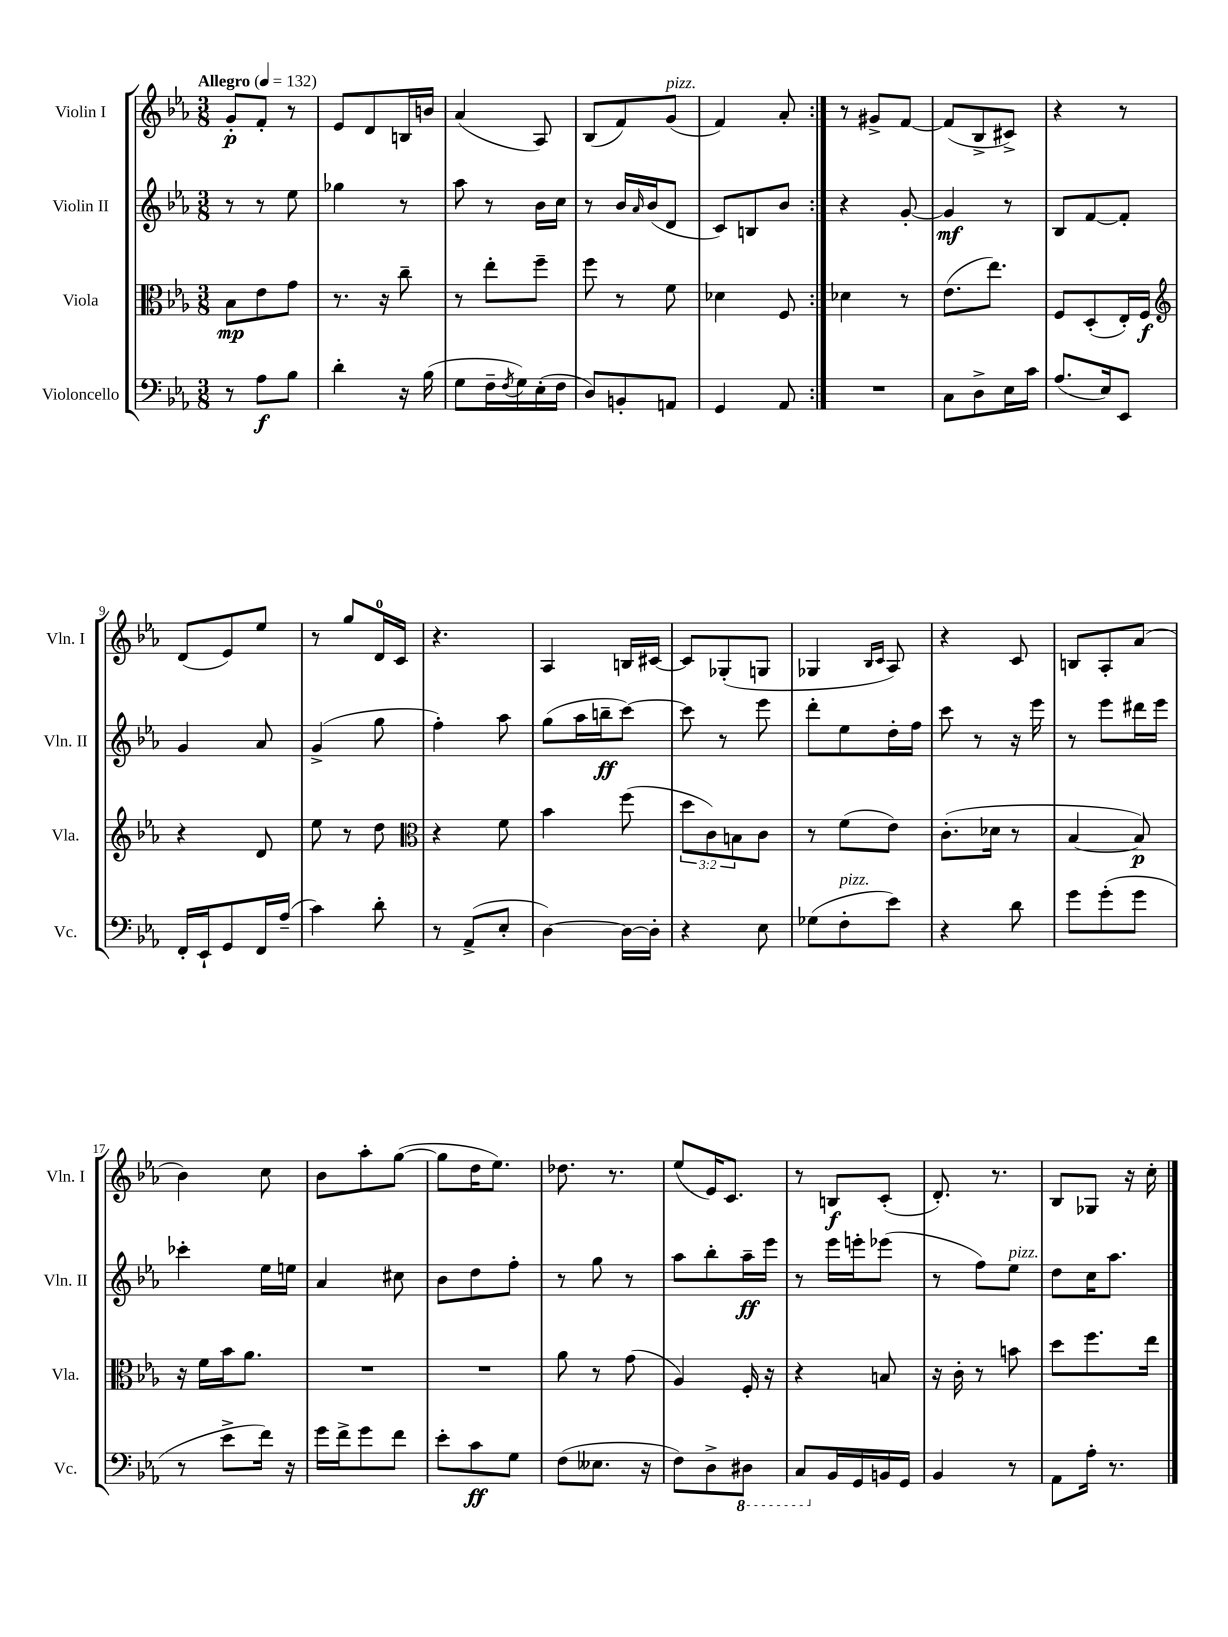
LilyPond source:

<<
\new StaffGroup <<
\new Staff = "s0" \with { instrumentName = "Violin I" shortInstrumentName = "Vln. I" } {
    \clef treble \key ees \major \numericTimeSignature \time 3/8 \tempo "Allegro" 4 = 132
    \repeat volta 2 { g'8-.\p f'8-. r8 |
    ees'8 d'8 b16 b'16 |
    aes'4( aes8) |
    bes8( f'8) g'8^\markup { \italic "pizz." }( |
    f'4) aes'8-. | }
    r8 gis'8-> f'8~ |
    f'8( bes8-> cis'8->) |
    r4 r8 |
    d'8( ees'8) ees''8 |
    r8 g''8 d'16-0 c'16 |
    r4. |
    aes4 b16 cis'16~ |
    cis'8 ges8-.( g8 |
    ges4 \grace { bes16 c'16 } aes8) |
    r4 c'8 |
    b8 aes8-. aes'8( |
    bes'4) c''8 |
    bes'8 aes''8-. g''8~( |
    g''8 d''16 ees''8.) |
    des''8. r8. |
    ees''8( ees'16) c'8. |
    r8 b8\f c'8-.( |
    d'8.-.) r8. |
    bes8 ges8 r16 c''16-. \bar "|." |
}
\new Staff = "s1" \with { instrumentName = "Violin II" shortInstrumentName = "Vln. II" } {
    \clef treble \key ees \major \numericTimeSignature \time 3/8
    \repeat volta 2 { r8 r8 ees''8 |
    ges''4 r8 |
    aes''8 r8 bes'16 c''16 |
    r8 bes'16 \grace { aes'16 } bes'16( d'8 |
    c'8) b8 bes'8 | }
    r4 g'8~-. |
    g'4\mf r8 |
    bes8 f'8~ f'8-. |
    g'4 aes'8 |
    g'4->( g''8 |
    f''4-.) aes''8 |
    g''8( aes''16 b''16--\ff c'''8~) |
    c'''8 r8 ees'''8 |
    d'''8-. ees''8 d''16-. f''16 |
    c'''8 r8 r16 ees'''16 |
    r8 ees'''8 dis'''16 ees'''16 |
    ces'''4-. ees''16 e''16 |
    aes'4 cis''8 |
    bes'8 d''8 f''8-. |
    r8 g''8 r8 |
    aes''8 bes''8-. aes''16--\ff ees'''16 |
    r8 ees'''16 e'''16-. ees'''8( |
    r8 f''8) ees''8^\markup { \italic "pizz." } |
    d''8 c''16 aes''8. \bar "|." |
}
\new Staff = "s2" \with { instrumentName = "Viola" shortInstrumentName = "Vla." } {
    \clef alto \key ees \major \numericTimeSignature \time 3/8 \override Staff.TupletNumber.text = #tuplet-number::calc-fraction-text
    \repeat volta 2 { bes8\mp ees'8 g'8 |
    r8. r16 c''8-- |
    r8 ees''8-. f''8-- |
    f''8 r8 f'8 |
    des'4 f8 | }
    des'4 r8 |
    ees'8.( ees''8.) |
    f8 d8-.( ees16-.) f16\f |
    \clef treble r4 d'8 |
    ees''8 r8 d''8 |
    \clef alto r4 f'8 |
    bes'4 f''8( |
    \tuplet 3/2 { d''8 c'8) b8 } c'8 |
    r8 f'8( ees'8) |
    c'8.-.( des'16 r8 |
    bes4~ bes8\p) |
    r16 f'16 bes'16 aes'8. |
    R4. |
    R4. |
    aes'8 r8 g'8( |
    aes4) f16-. r16 |
    r4 b8 |
    r16 c'16-. r8 b'8 |
    d''8 f''8. ees''16 \bar "|." |
}
\new Staff = "s3" \with { instrumentName = "Violoncello" shortInstrumentName = "Vc." } {
    \clef bass \key ees \major \numericTimeSignature \time 3/8
    \repeat volta 2 { r8 aes8\f bes8 |
    d'4-. r16 bes16( |
    g8 f16-- \acciaccatura { f8 } g16) ees16-.( f16 |
    d8) b,8-. a,8 |
    g,4 aes,8 | }
    R4. |
    c8 d8-> ees16 c'16 |
    aes8.( ees16) ees,8 |
    f,16-. ees,16-! g,8 f,16 aes16--( |
    c'4) d'8-. |
    r8 aes,8->( ees8-. |
    d4~) d16~ d16-. |
    r4 ees8 |
    ges8( f8-.^\markup { \italic "pizz." } ees'8) |
    r4 d'8 |
    g'8 g'8-.( g'8 |
    r8 ees'8-> f'16) r16 |
    g'16 f'16-> g'8 f'8 |
    ees'8-. c'8\ff g8 |
    f8( eeses8. r16 |
    f8) d8-> \ottava #-1 dis,8 |
    c,8 \ottava #0 bes,16 g,16 b,16 g,16 |
    bes,4 r8 |
    aes,8 aes16-. r8. \bar "|." |
}
>>
>>
